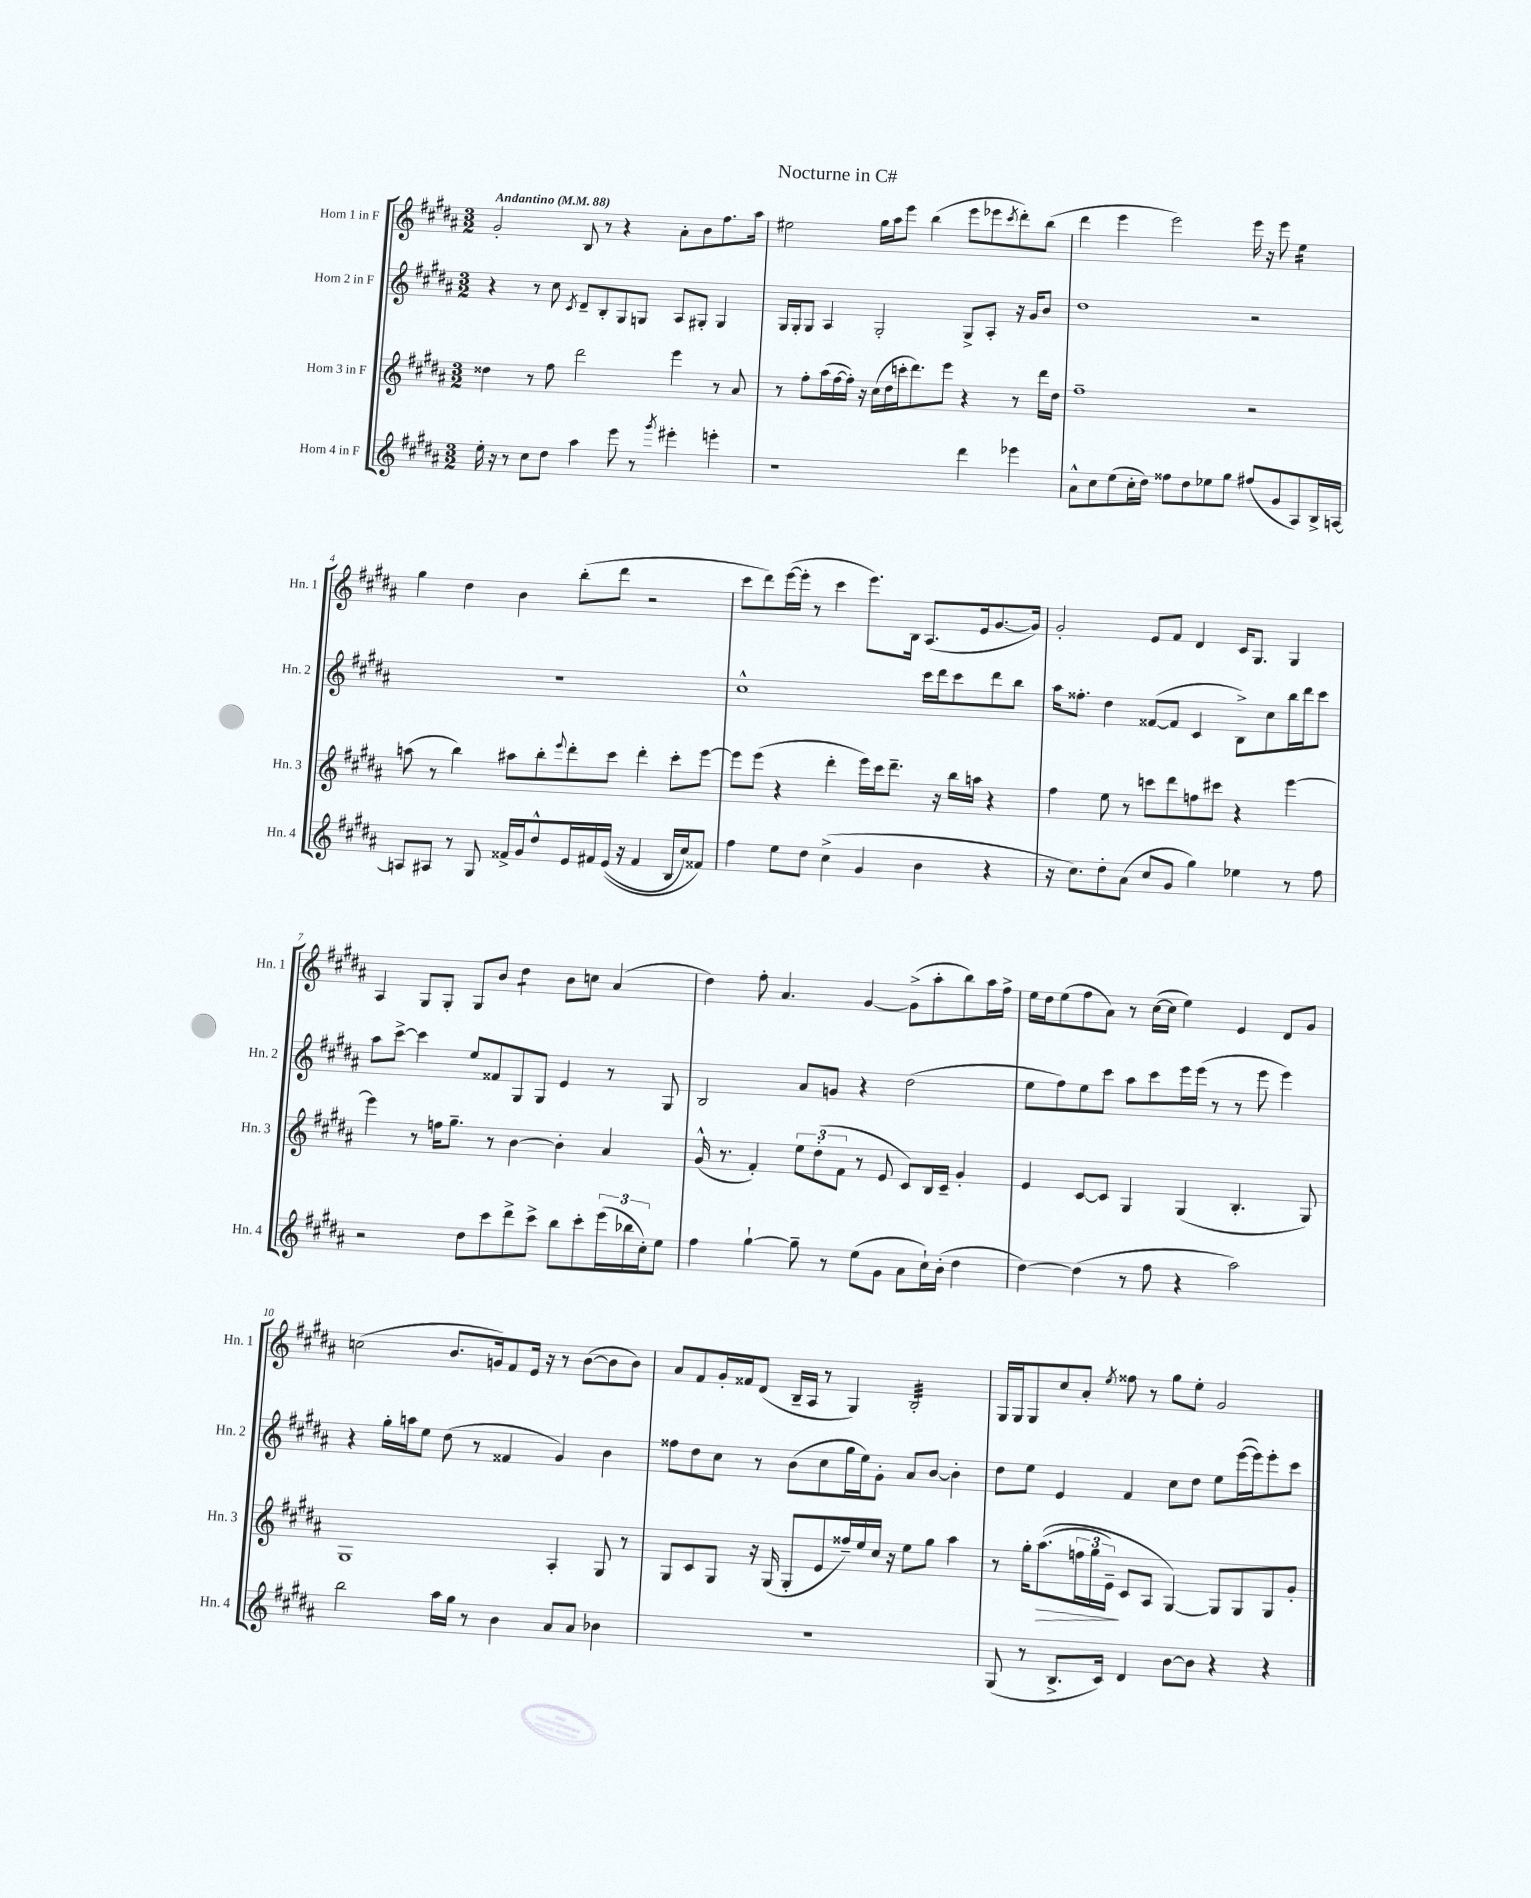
\header { title = "Nocturne in C#" }
<<
\new StaffGroup <<
\new Staff = "s0" \with { instrumentName = "Horn 1 in F" shortInstrumentName = "Hn. 1" } {
    \clef treble \key b \major \numericTimeSignature \time 3/2 \tempo "Andantino" 4 = 88
    gis'2-. b8 r8 r4 ais'8-. b'8 fis''8. ais''16 |
    eis''2 gis''16 ais''16 e'''8 b''4( e'''8 ees'''8 \acciaccatura { cis'''8 } dis'''8-.) b''8( |
    dis'''4 e'''4 e'''2) e'''16 r16 e'''8 e''4:16 |
    gis''4 dis''4 b'4 b''8-.( dis'''8 r2 |
    cis'''8 dis'''8) e'''16~( e'''16-. r8 cis'''4 e'''8.) b16 ais8.( e'16 gis'8.~ gis'16) |
    gis'2-. e'8 fis'8 dis'4 cis'16 gis8. gis4 |
    ais4 gis8 gis8-. gis8 b'8 dis''4:8 b'8 c''8 ais'4( |
    dis''4) fis''8-. ais'4. gis'4~ gis'8->( ais''8-. b''8) ais''16 fis''16-> |
    e''16 dis''16 e''8( fis''8 ais'8) r8 cis''16~( cis''16 e''4) e'4 dis'8 gis'8 |
    c''2( b'8. g'16) fis'8 e'16 r16 r8 b'8~( b'8 b'8) |
    ais'8 fis'8 gis'16-. fisis'16 dis'8( b16-- ais16 r8 gis4) b2:32-. |
    gis16 gis16 gis8 cis''8 ais'8-. \acciaccatura { e''8 } fisis''8 r8 gis''8 e''8-. gis'2 \bar "|." |
}
\new Staff = "s1" \with { instrumentName = "Horn 2 in F" shortInstrumentName = "Hn. 2" } {
    \clef treble \key b \major \numericTimeSignature \time 3/2
    r4 r8 cis''8 \acciaccatura { cis'8 } dis'8-- b8-. gis8 g8 ais8 gis8-. gis4 |
    gis16 gis16-. gis8 ais4 gis2-. gis8-> ais8-. r16 gis'16 b'8 |
    dis''1 r2 |
    R1. |
    cis''1-^ cis'''16 dis'''16 cis'''8 dis'''8 b''8 |
    ais''16 fisis''8.-. dis''4 fisis'8~( fisis'8 cis'4 b8->) cis''8 b''16 dis'''16 cis'''8 |
    ais''8 cis'''8~-> cis'''4 e''8 fisis'8 gis8 gis8 e'4 r8 gis8 |
    b2 ais'8 g'8 r4 dis''2( |
    e''8 fis''8) e''8 cis'''8 ais''8 cis'''8 e'''16 e'''16( r8 r8 e'''8 e'''4) |
    r4 gis''16-. a''16 e''8 dis''8( r8 fisis'4 gis'4) b'4 |
    fisis''8 dis''8 cis''8 r8 b'8( cis''8 gis''16 e''16) gis'8-. ais'8 b'8~ b'4-. |
    dis''8 e''8 e'4 fis'4 cis''8 dis''8 e''8 e'''16~( e'''16) e'''8-. cis'''8 \bar "|." |
}
\new Staff = "s2" \with { instrumentName = "Horn 3 in F" shortInstrumentName = "Hn. 3" } {
    \clef treble \key b \major \numericTimeSignature \time 3/2
    disis''4 r8 fis''8 dis'''2 e'''4 r8 ais'8 |
    r8 fis''8-. ais''16( fis''16~ fis''16-.) r16 cis''16( dis''16 c'''16-. dis'''8.) e'''8 r4 r8 dis'''16 dis''16 |
    fis''1-- r2 |
    a''8( r8 b''4) ais''8 b''8-. \appoggiatura { e'''8 } dis'''8-. cis'''8 dis'''4-. cis'''8-. e'''8~ |
    e'''8 e'''8( r4 dis'''4-. e'''16) cis'''16 dis'''8.-- r16 b''16 a''16 r4 |
    fis''4 e''8 r8 c'''8 dis'''8 f''8 cis'''8 r4 e'''4~ |
    e'''4 r8 f''16 gis''8.-- r8 b'4~ b'4-. ais'4 |
    gis'16-^( r8. fis'4-.) \tuplet 3/2 { e''8 dis''8-.( fis'8 } r8 e'8 cis'8) b16 cis'16-- gis'4-. |
    e'4 cis'8~ cis'8 gis4 gis4( b4.-. gis8) |
    gis1 ais4-. gis8 r8 |
    gis8 cis'8 gis8 r16 gis16( gis8-. e'8 fisis''16--) e''16 cis''16 r16 e''8 gis''8 ais''4 |
    r8 gis''16-. ais''8.\>(\( \tuplet 3/2 { f''16 gis''16 e'16--\!) } cis'8 ais8 gis4~\) gis8 gis8 gis8 gis'8-. \bar "|." |
}
\new Staff = "s3" \with { instrumentName = "Horn 4 in F" shortInstrumentName = "Hn. 4" } {
    \clef treble \key b \major \numericTimeSignature \time 3/2
    e''16-. r16 r8 cis''8 dis''8 ais''4 e'''8 r8 \acciaccatura { gis'''8 } eis'''4-. e'''4-. |
    r1 dis'''4 ees'''4 |
    ais'8-^ cis''8 e''8( cis''16-. dis''16) fisis''8 dis''8 ees''8 gis''8 fis''8( gis'8 ais8) b16-> a16~ |
    a8 ais8 r8 gis8 fisis'16-> gis'16 dis''8-^ e'16 fis'16 e'16(\( r16 fis'4 b16 cis''16) fisis'8\) |
    fis''4 e''8 dis''8 cis''4->( gis'4 b'4 r4 |
    r16 cis''8.) dis''8-. ais'8( cis''8 gis'8 gis''4) ees''4 r8 fis''8 |
    r2 dis''8 cis'''8 dis'''8-> cis'''8-> b''8 cis'''8-. \tuplet 3/2 { e'''16( bes''16 cis''16-.) } e''8 |
    fis''4 gis''4~-! gis''8-- r8 e''8( gis'8 ais'8 cis''16-!) b'16-.( dis''4 |
    dis''4~) dis''4( r8 fis''8 r4 ais''2) |
    b''2 ais''16 gis''16 r8 b'4 ais'8 ais'8 bes'4 |
    R1. |
    gis8( r8 b8.-> cis'16) dis'4 b'8~ b'8 r4 r4 \bar "|." |
}
>>
>>
